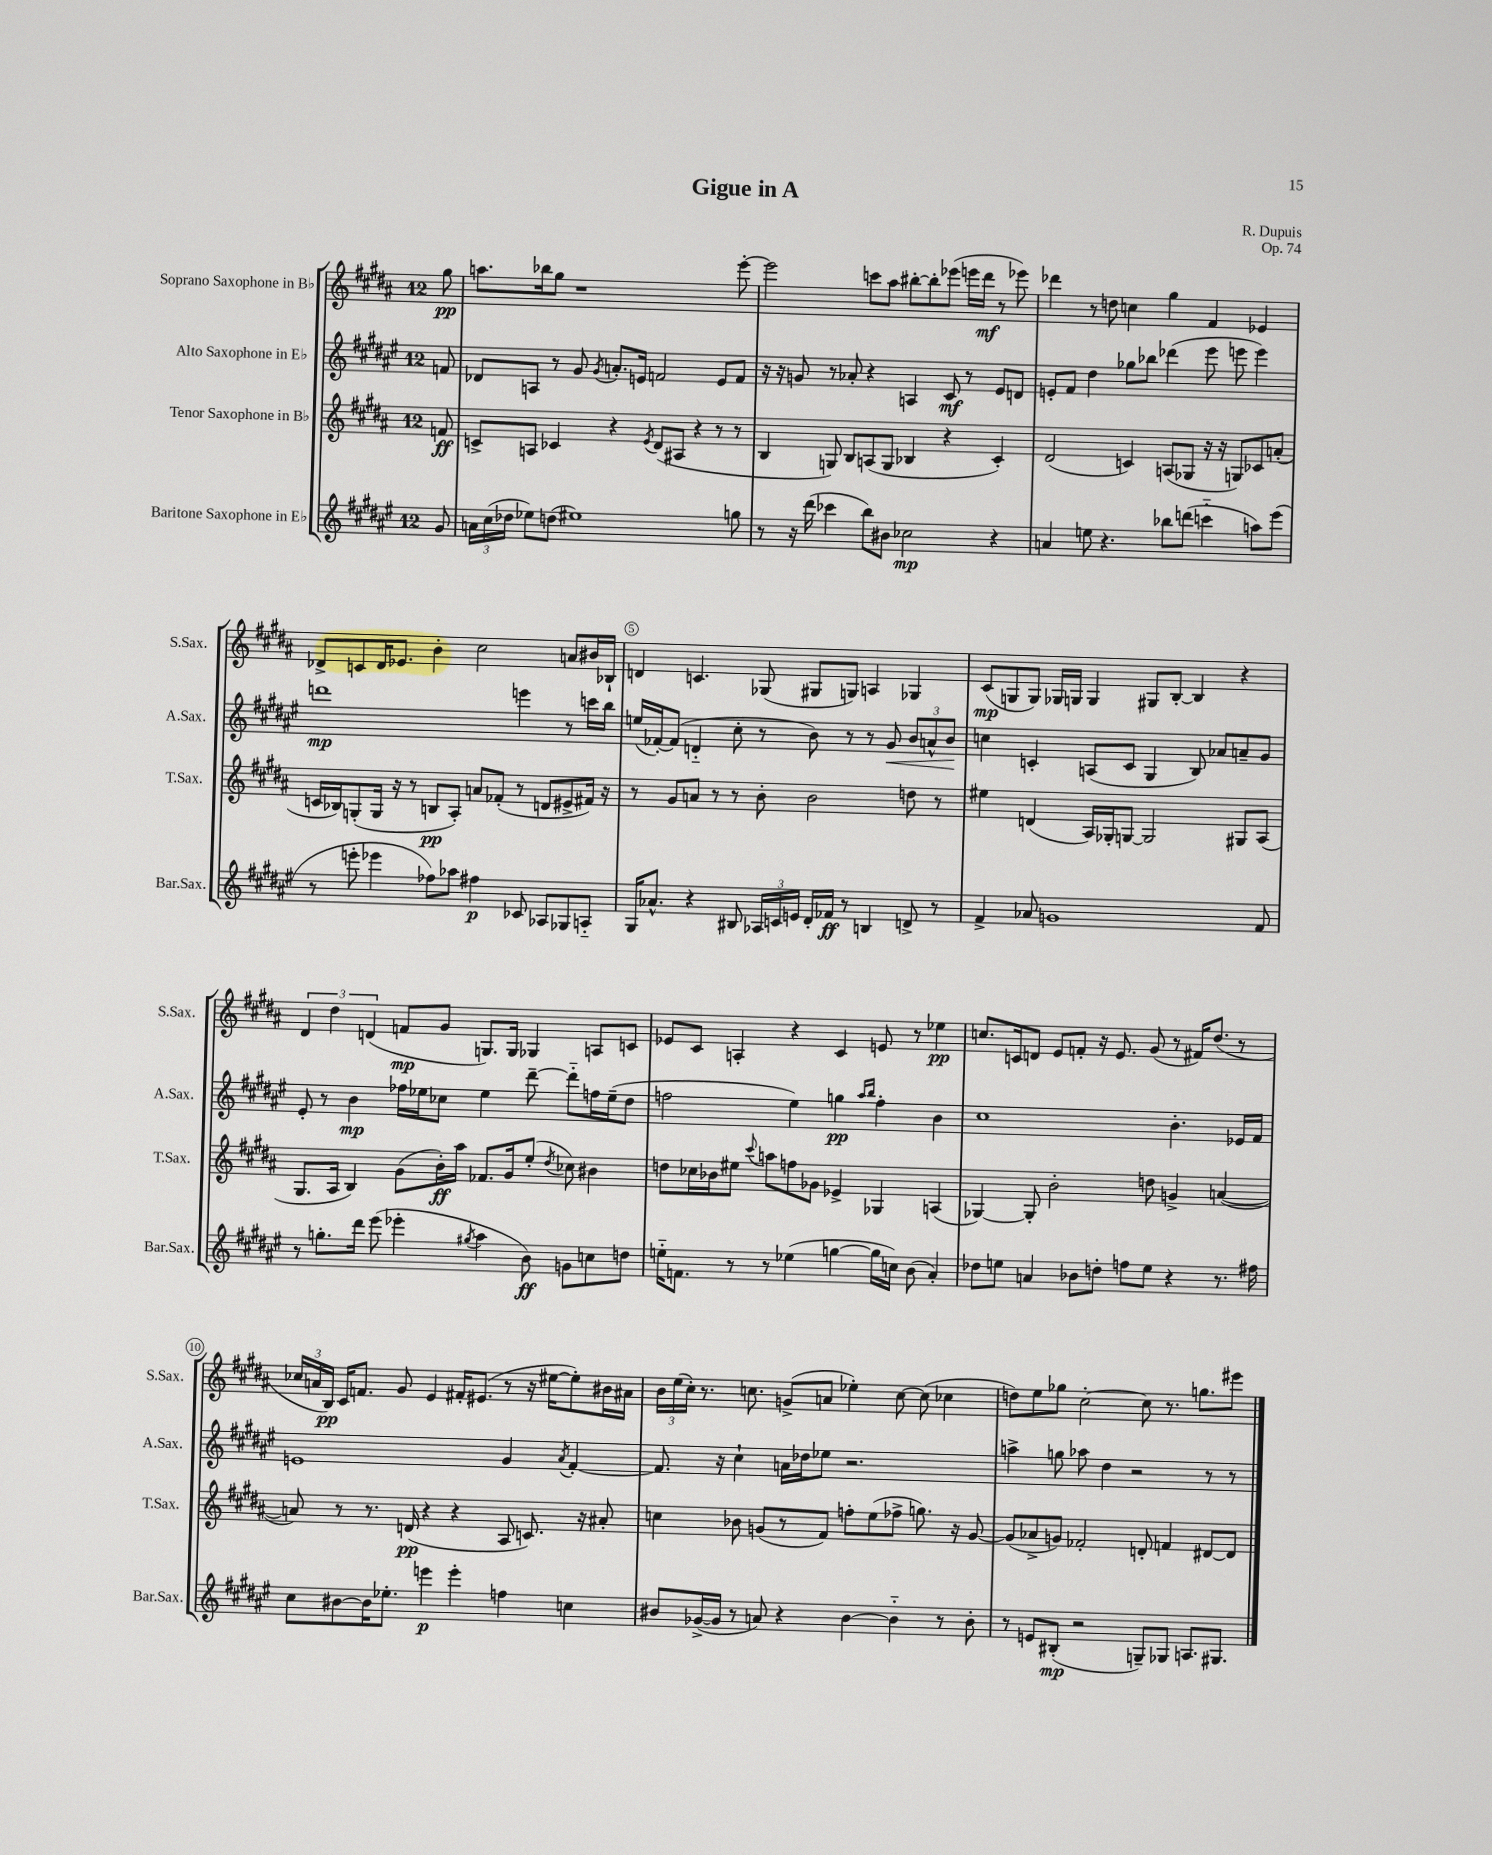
\header { title = "Gigue in A" composer = "R. Dupuis" opus = "Op. 74" }
<<
\new StaffGroup <<
\new Staff = "s0" \with { instrumentName = "Soprano Saxophone in Bb" shortInstrumentName = "S.Sax." } {
    \clef treble \key b \major \once \override Staff.TimeSignature.style = #'single-digit \time 12/8 \partial 8
    \autoBeamOff gis''8\pp |
    a''8.[ bes''16 gis''8] r1 e'''8~-. |
    e'''2 c'''8[ ais''8] bis''8[~-. bis''8-. ees'''8]( e'''16[ dis'''16]\mf r8 ees'''8) |
    des'''4 r8 d''8 c''4 gis''4 fis'4 ees'4 |
    des'8[-> c'8 des'16 ees'8.] b'4-. cis''2 a'8[ bis'16 bes16]-! |
    d'4 c'4. ges8( gis8[ g8]) a4 ges4 |
    cis'8[\mp( g8 g8]) ges16[ g16] g4 gis8[ b8]~-. b4 r4 |
    \tuplet 3/2 { dis'4 dis''4 d'4( } f'8[\mp gis'8] g8.[) g16] ges4 a8[ c'8] |
    ees'8[ cis'8] a4-. r4 cis'4 e'8 r8 ees''4\pp |
    c''8.[ c'16 d'8] e'8[ f'8]-. r16 e'8. gis'8( r8 fis'16[) dis''8.]( r8 |
    \tuplet 3/2 { ces''16[ a'16 b16]\pp) } cis'16[ f'8.] gis'8 e'4 fis'16[-. eis'8.]( r8 r16 eis''16[~ eis''8-.) bis'16 ais'16] |
    \tuplet 3/2 { b'16[ e''16( cis''16]-.) } r8. c''8. g'8[->( a'8] ees''4-.) c''8~ c''8( ces''4 |
    d''8[) e''8 ges''8] cis''2~-. cis''8 r8. g''8.[ eis'''8] \bar "|." |
}
\new Staff = "s1" \with { instrumentName = "Alto Saxophone in Eb" shortInstrumentName = "A.Sax." } {
    \clef treble \key fis \major \once \override Staff.TimeSignature.style = #'single-digit \time 12/8 \partial 8
    \autoBeamOff f'8 |
    des'8[ a8] r8 gis'8 \acciaccatura { gis'8 } a'8.[-. e'16] f'2 e'8[ f'8] |
    r16 r16 g'8 r8 aes'8-. r4 a4 cis'8\mf r8 eis'8[ d'8] |
    e'8[-. fis'8] dis''4 ges''8[ bes''8] des'''4( eis'''8 e'''8 e'''4) |
    d'''1\mp e'''4 r8 c'''16[ b''16] |
    e''16[( fes'16~-.) fes'8]( d'4-_ cis''8-. r8 b'8) r8 r8 gis'8\< \tuplet 3/2 { b'8[ a'8-^ b'8]\! } |
    c''4 c'4-. a8[( c'8] gis4 b8) aes'8[ a'8-- gis'8] |
    eis'8-. r8 b'4\mp fes''16[ ees''16 ces''8] ees''4 dis'''8~-- dis'''8[-_ f''16 ees''16--( dis''8] |
    f''2 eis''4) g''4\pp \grace { ais''16[ b''16] } f''4-. b'4 |
    cis''1 b'4.-. ees'16[ fis'16] |
    e'1 gis'4 \acciaccatura { ais'8 } fis'4~-. |
    fis'8. r16 cis''4-! a'16[ des''16 ees''8] r2. |
    a''4-> g''8 aes''8 dis''4 r2 r8 r8 \bar "|." |
}
\new Staff = "s2" \with { instrumentName = "Tenor Saxophone in Bb" shortInstrumentName = "T.Sax." } {
    \clef treble \key b \major \once \override Staff.TimeSignature.style = #'single-digit \time 12/8 \partial 8
    \autoBeamOff f'8\ff |
    c'8[-> a8] ces'4 r4 \acciaccatura { e'8 } dis'8[( ais8] r4 r8 r8 |
    b4 g8) b8[ a8( g8] bes4 r4 cis'4-.) |
    dis'2( c'4) a8[( ges8] r16 r16 g8[) ces'8 a'8]-.( |
    c'16[ bes16) g8-.( g16] r16 r8 b8[\pp ais8]-.) a'8[ fes'8]-.( r8 d'8[ eis'8-> fis'16]) r16 |
    r8 gis'8[ a'8] r8 r8 b'8-. b'2 d''8 r8 |
    eis''4 d'4( ais16[) ges16-. g8]~ g2 gis8[ ais8]( |
    gis8.[ ais16] b4) gis'8[( b'16-.\ff) ais''16] fes'8.[ gis'16 e''8]-.( \acciaccatura { dis''8 } ces''8) bis'4 |
    d''8[ ces''16 bes'16 eis''8] \appoggiatura { cis'''8 } a''8[ f''8 ges'8] ees'4-> ges4 a4( |
    ges4~) ges8-. b'2-. d''8 g'4-> a'4~( |
    a'8) r8 r8. d'16\pp( r4 r4 ais8 c'8.) r16 ais'8-. |
    c''4 bes'8 g'8[( r8 fis'8]) f''8[-. e''8( fes''8]-> g''8.) r16 g'8~ |
    g'8[( aes'8-> g'8]) fes'2-. d'8-. f'4 dis'8[~ dis'8] \bar "|." |
}
\new Staff = "s3" \with { instrumentName = "Baritone Saxophone in Eb" shortInstrumentName = "Bar.Sax." } {
    \clef treble \key fis \major \once \override Staff.TimeSignature.style = #'single-digit \time 12/8 \partial 8
    \autoBeamOff gis'8 |
    \tuplet 3/2 { a'16[ cis''16( des''16] } ees''8[) d''8]( eis''1) g''8 |
    r8 r16 dis'''16( ces'''4 b''8[) bis'8] ces''2\mp r4 |
    a'4 e''8 r4. bes''8[ d'''8]( c'''4-_ a''8[) eis'''8]( |
    r8 e'''8-. ees'''4 fes''8[) aes''8] fis''4\p ces'8 aes8[ ges8 a8]-_ |
    gis16[ aes'8.]-^ r4 bis8 \tuplet 3/2 { aes16[ c'16 e'16] } dis'16[-. fes'16]\ff r8 b4 d'8-> r8 |
    fis'4-> aes'8 g'1 fis'8 |
    r8 g''8.[-. dis'''16] eis'''8( ees'''4-. \acciaccatura { gis''8 } ais''4 b'8\ff) g'8[ c''8 d''8] |
    e''16[-_ f'8.] r8 r8 ees''4( g''4~ g''16[ c''16]) b'8( ais'4-.) |
    des''8[ e''8] a'4 bes'8[ d''8]-. f''8[ e''8] r4 r8. fis''16 |
    cis''8[ bis'8~ bis'16 ees''8.]-. e'''4\p e'''4-. f''4 c''4 |
    bis'8[ ges'16~->( ges'16] r8 a'8) r4 bis'4~ bis'4-_ r8 bis'8-. |
    r8 e'8[ bis8]-.\mp( r2 g8[--) ges8] a8.[ gis8.] \bar "|." |
}
>>
>>
\layout { \context { \Score \override BarNumber.break-visibility = ##(#f #t #t) barNumberVisibility = #(every-nth-bar-number-visible 5) \override BarNumber.stencil = #(make-stencil-circler 0.1 0.3 ly:text-interface::print) } }
